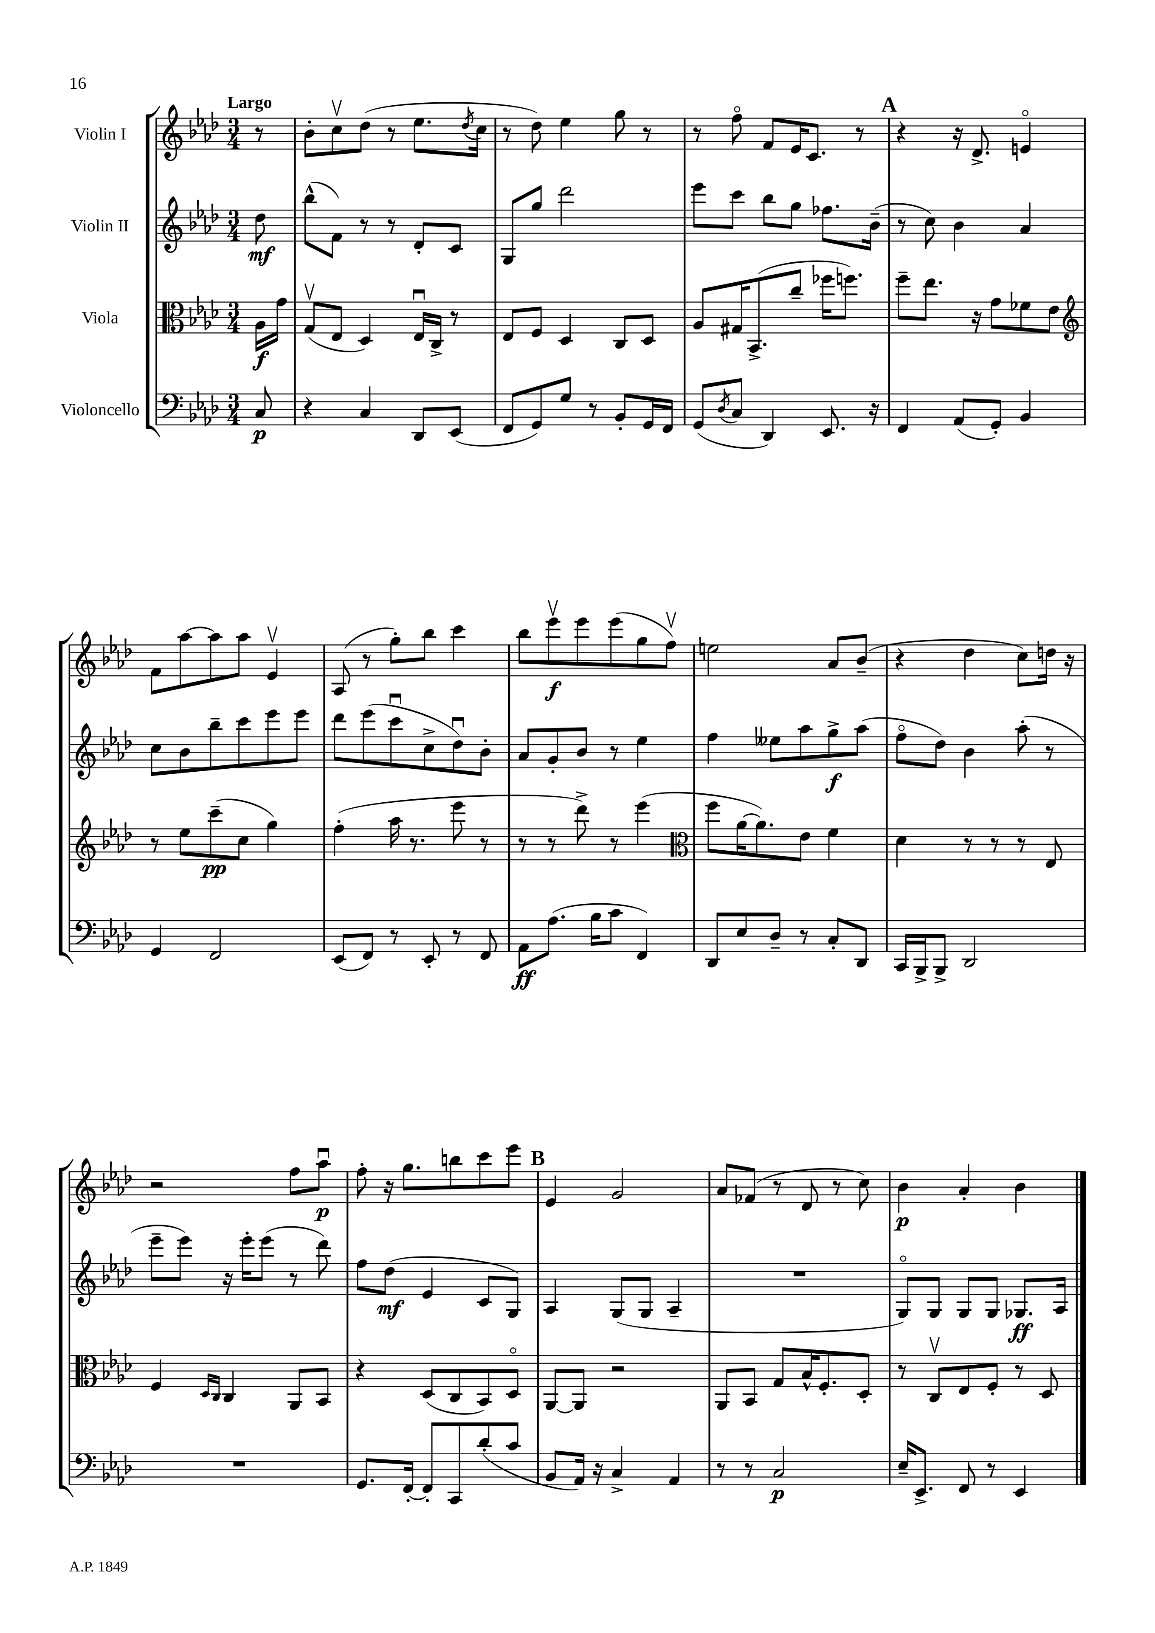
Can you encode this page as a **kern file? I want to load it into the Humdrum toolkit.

**kern	**kern	**kern	**kern
*staff4	*staff3	*staff2	*staff1
*clefF4	*clefC3	*clefG2	*clefG2
*k[b-e-a-d-]	*k[b-e-a-d-]	*k[b-e-a-d-]	*k[b-e-a-d-]
*M3/4	*M3/4	*M3/4	*M3/4
8C	16A-	8dd-	8r
.	16g	.	.
=	=	=	=
4r	(8Gv	(8bb-^^	8b-'
.	8E-	8f)	8ccv
4C	4D-)	8r	(8dd-
.	.	8r	8r
8DD-	16E-u	8d-'	8.ee-
.	16C^	.	.
(8EE-	8r	8c	.
.	.	.	8qdd-
.	.	.	16cc
=	=	=	=
8FF	8E-	8G	8r
8GG)	8F	8gg	8dd-)
8G	4D-	2ddd-	4ee-
8r	.	.	.
8BB-'	8C	.	8gg
16GG	8D-	.	8r
16FF	.	.	.
=	=	=	=
(8GG	8A-	8eee-	8r
8qD-	.	.	.
8C	16G#	8ccc	8ffo
.	(8.BB-^	.	.
4DD-)	.	8bb-	8f
.	8cc~	8gg	16e-
.	.	.	8.c
8.EE-	16ff-	8.ff-	.
.	8.ff)	.	.
.	.	.	8r
16r	.	(16b-~	.
=	=	=	=
4FF	8ff~	8r	4r
.	8.ee-	8cc)	.
(8AA-	.	4b-	16r
.	16r	.	8.d-^
8GG')	8g	.	.
4BB-	8f-	4a-	4eo
.	8e-	.	.
=	=	=	=
*	*clefG2	*	*
4GG	8r	8cc	8f
.	8ee-	8b-	[8aa-
2FF	(8ccc~	8bb-~	8aa-]
.	8cc	8ccc	8aa-
.	4gg)	8eee-	4e-v
.	.	8eee-	.
=	=	=	=
(8EE-	(4ff'	8ddd-	(8A-
8FF)	.	(8eee-	8r
8r	16aa-	8cccu	8gg')
.	8.r	.	.
8EE-'	.	8cc^	8bb-
8r	8eee-	8dd-u)	4ccc
8FF	8r	8b-'	.
=	=	=	=
8AA-	8r	8a-	8bb-
(8.A-	8r	8g'	8eee-v
.	8ddd-^)	8b-	8eee-
16B-	.	.	.
8c	8r	8r	(8eee-
4FF)	(4eee-	4ee-	8gg
.	.	.	8ffv)
=	=	=	=
*	*clefC3	*	*
8DD-	8ff	4ff	2ee
8E-	[16a-	.	.
.	8.a-])	.	.
8D-~	.	8ee--	.
8r	8e-	8aa-	.
8C'	4f	8gg^	8a-
8DD-	.	(8aa-	(8b-~
=	=	=	=
16CC	4d-	8ffo	4r
16BBB-^	.	.	.
8BBB-^	.	8dd-)	.
2DD-	8r	4b-	4dd-
.	8r	.	.
.	8r	(8aa-'	8cc)
.	8E-	8r	16dd
.	.	.	16r
=	=	=	=
2.r	4F	8eee-~	2r
.	.	8eee-)	.
.	16qqD-	.	.
.	16qqC	.	.
.	4C	16r	.
.	.	16eee-'	.
.	.	(8eee-	.
.	8AA-	8r	8ff
.	8BB-	8ddd-)	8aa-u
=	=	=	=
8.GG	4r	8ff	8ff'
.	.	(8dd-	16r
[16FF'	.	.	8.gg
8FF']	(8D-	4e-	.
8CC	8C	.	8bb
(8d-'	8BB-)	8c	8ccc
8c	8D-o	8G)	8eee-
=	=	=	=
8BB-	[8AA-	4A-	4e-
16AA-)	8AA-]	.	.
16r	.	.	.
4C^	2r	(8G	2g
.	.	8G	.
4AA-	.	4A-~	.
=	=	=	=
8r	8AA-	2.r	8a-
8r	8BB-	.	(8f-
2C	8G	.	8r
.	16B-^^	.	8d-
.	8.F'	.	.
.	.	.	8r
.	8D-'	.	8cc)
=	=	=	=
16E-~	8r	8Go)	4b-
8.EE-^	.	.	.
.	8Cv	8G	.
8FF	8E-	8G	4a-'
8r	8F'	8G	.
4EE-	8r	8.G-	4b-
.	8D-	.	.
.	.	16A-	.
==	==	==	==
*-	*-	*-	*-
